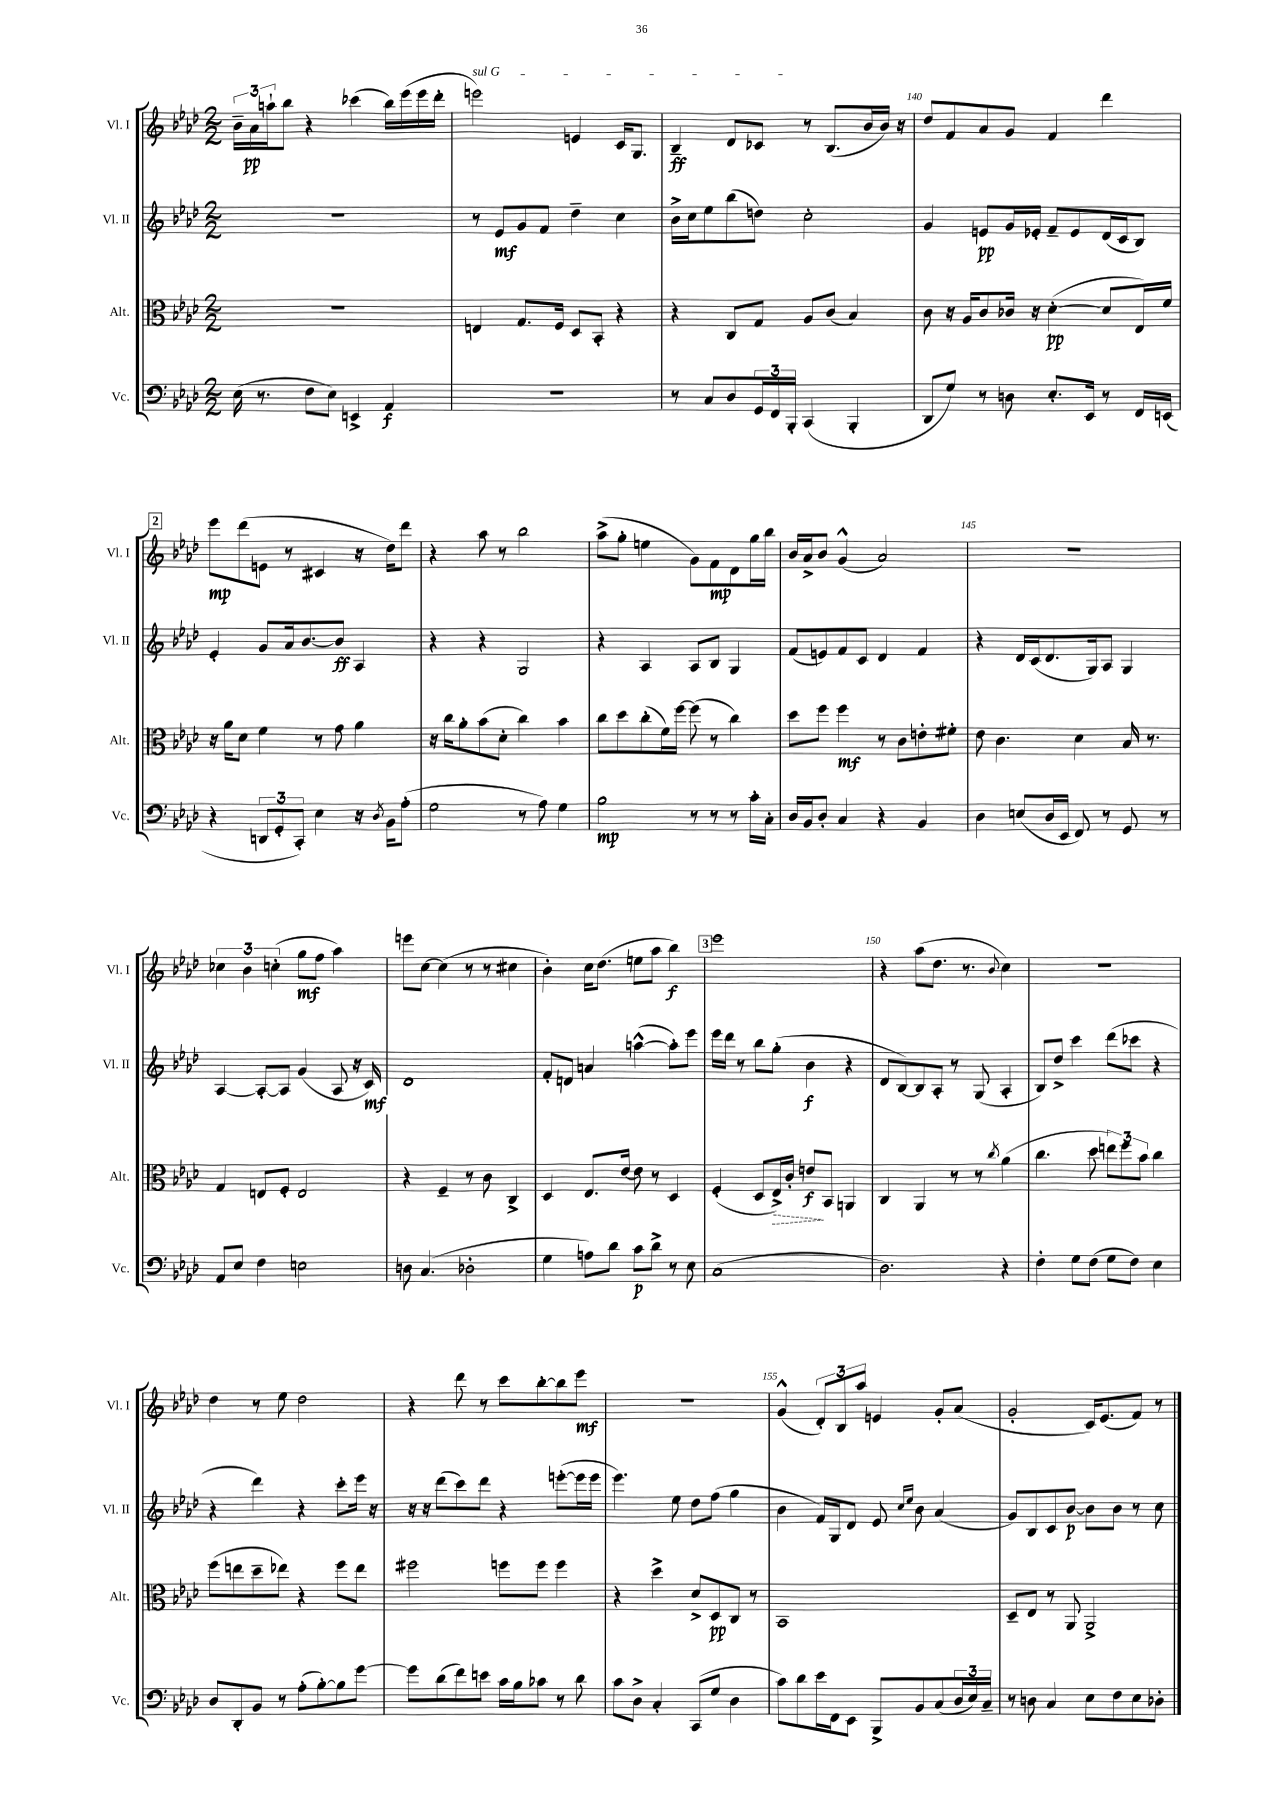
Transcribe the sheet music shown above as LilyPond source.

<<
\new StaffGroup <<
\new Staff = "s0" \with { instrumentName = "Vl. I" shortInstrumentName = "Vl. I" } {
    \clef treble \key aes \major \numericTimeSignature \time 2/2
    \tuplet 3/2 { bes'16-- aes'16\pp a''16-! } bes''8 r4 ces'''4( bes''16) ees'''16( ees'''16 des'''16-. |
    \once \override TextSpanner.bound-details.left.text = \markup { \italic "sul G" } e'''2\startTextSpan) e'4 c'16 g8. |
    bes4--\ff des'8 ces'8\stopTextSpan r8 bes8.( bes'16 bes'16) r16 |
    des''8 f'8 aes'8 g'8 f'4 des'''4 |
    \mark \markup { \box "2" } ees'''8\mp des'''8( e'8 r8 cis'4 r16 des''16) des'''8 |
    r4 aes''8 r8 bes''2 |
    aes''8->( g''8-. e''4 g'8) f'8\mp des'8 g''16 bes''16 |
    bes'16 aes'16-> bes'8 g'4-^( aes'2) |
    R1 |
    \tuplet 3/2 { ces''4 bes'4 c''4-.( } g''8\mf f''8 aes''4) |
    e'''8 c''8~ c''4( r8 r8 cis''4 |
    bes'4-.) c''16 des''8.( e''8 aes''8 bes''4\f) |
    \mark \markup { \box "3" } ees'''1 |
    r4 aes''8( des''8. r8. \appoggiatura { bes'8 } c''4) |
    R1 |
    des''4 r8 ees''8 des''2 |
    r4 des'''8 r8 c'''8 bes''8~-. bes''8 ees'''8\mf |
    R1 |
    g'4-^( \tuplet 3/2 { des'8-.) bes8 aes''8 } e'4 g'8-. aes'8( |
    g'2-. c'16) ees'8.( f'8) r8 \bar "|." |
}
\new Staff = "s1" \with { instrumentName = "Vl. II" shortInstrumentName = "Vl. II" } {
    \clef treble \key aes \major \numericTimeSignature \time 2/2
    R1 |
    r8 ees'8\mf g'8 f'8 des''4-- c''4 |
    bes'16-> c''16 ees''8 bes''8( d''8) c''2-. |
    g'4 e'8\pp g'16 ees'16-. f'8-- ees'8 des'16( c'16 bes8) |
    \mark \markup { \box "2" } ees'4-. g'8 aes'16 bes'8.~ bes'8\ff aes4 |
    r4 r4 g2 |
    r4 aes4 aes8 bes8 g4 |
    f'8( e'8) f'8 c'8 des'4 f'4 |
    r4 des'16 c'16( des'8. g16) aes8 g4 |
    aes4~ aes8~-. aes8 g'4( aes8 r16 c'16\mf) |
    des'1 |
    f'8-. d'8 a'4 a''4~-^( a''8-.) ees'''8 |
    \mark \markup { \box "3" } ees'''16 des'''16 r8 bes''8 g''8-.( bes'4\f r4 |
    des'8 bes8~) bes8 aes8-. r8 g8( aes4-. |
    bes8) des''8-> c'''4 des'''8( ces'''8 r4 |
    r4 des'''4) r4 c'''8-. ees'''16 r16 |
    r16 r16 des'''8( c'''8) des'''8 r4 e'''8~-.( e'''16 e'''16 |
    ees'''4.) ees''8 des''8 f''8( g''4 |
    bes'4 f'16) g16 des'8 ees'8 \grace { c''16 ees''16 } bes'8 aes'4( |
    g'8) bes8 c'8 bes'8~\p bes'8 bes'8 r8 c''8 \bar "|." |
}
\new Staff = "s2" \with { instrumentName = "Alt." shortInstrumentName = "Alt." } {
    \clef alto \key aes \major \numericTimeSignature \time 2/2
    r1 |
    e4 g8. f16 des8 bes,8-. r4 |
    r4 c8 g8 aes8 c'8( bes4) |
    c'8 r16 aes16 c'8 ces'16 r16 des'4~-.\pp( des'8 ees16) f'16 |
    \mark \markup { \box "2" } r16 aes'16 des'8 f'4 r8 g'8 aes'4 |
    r16 c''16 aes'8-. bes'8( des'8-. c''4) bes'4 |
    c''8 des''8 c''8-.( f'16) f''16~ f''8( r8 c''4) |
    des''8 f''8 f''4\mf r8 c'8 e'8-. fis'8-. |
    ees'8 c'4. des'4 bes16 r8. |
    g4 e8 f8-. e2 |
    r4 f4-- r8 c'8 c4-> |
    des4 ees8. ees'16~ ees'8 r8 des4 |
    \mark \markup { \box "3" } f4-.( des8 \once \override Hairpin.style = #'dashed-line ees16->\>) c'16-. e'8\f\! bes,8 a,4 |
    c4 aes,4 r8 r8 \acciaccatura { c''8 } aes'4( |
    c''4. des''8 \tuplet 3/2 { e''8) f''8 bes'8 } c''4 |
    f''8( e''8 des''8-- ees''8) r4 f''8 ees''8 |
    fis''2 f''8 f''8 f''4 |
    r4 des''4-> des'8-> des8\pp c8 r8 |
    bes,1 |
    des8-- ees8 r8 aes,8 aes,2-> \bar "|." |
}
\new Staff = "s3" \with { instrumentName = "Vc." shortInstrumentName = "Vc." } {
    \clef bass \key aes \major \numericTimeSignature \time 2/2
    ees16( r8. f8 ees8) e,4-> aes,4\f |
    R1 |
    r8 c8 des8 \tuplet 3/2 { g,16 f,16 bes,,16-. } c,4( bes,,4-. |
    des,8 g8) r8 d8 ees8.-. ees,16 r8 f,16 e,16( |
    \mark \markup { \box "2" } r4 \tuplet 3/2 { d,8 g,8-. c,8-.) } ees4 r16 \acciaccatura { des8 } bes,16 aes8-.( |
    g2 r8 aes8) g4 |
    bes2\mp r8 r8 r8 c'16-. c16-. |
    des16 bes,16 des8-. c4 r4 bes,4 |
    des4 e8( des16 ees,16 f,8) r8 g,8 r8 |
    aes,8 ees8 f4 e2 |
    d8 c4.( des2-. |
    g4 a8) des'8 c'8\p des'8-> r8 ees8 |
    \mark \markup { \box "3" } c1( |
    des2.) r4 |
    f4-. g8 f8( g8 f8) ees4 |
    des8 des,8-. bes,8 r8 aes8-.( bes8~-.) bes8 g'8~ |
    g'8 des'8( f'8) e'8 c'16 bes16 ces'8 r8 des'8 |
    c'8 des8-> c4-. c,8( g8 des4 |
    c'8) des'8 ees'16 f,16 ees,8 bes,,8-> bes,8 c8( \tuplet 3/2 { des16 ees16) c16-- } |
    r8 d8 c4 ees8 f8 ees8 des8-. \bar "|." |
}
>>
>>
\layout { \context { \Score currentBarNumber = #137 \override BarNumber.break-visibility = ##(#f #t #t) barNumberVisibility = #(every-nth-bar-number-visible 5) } }
